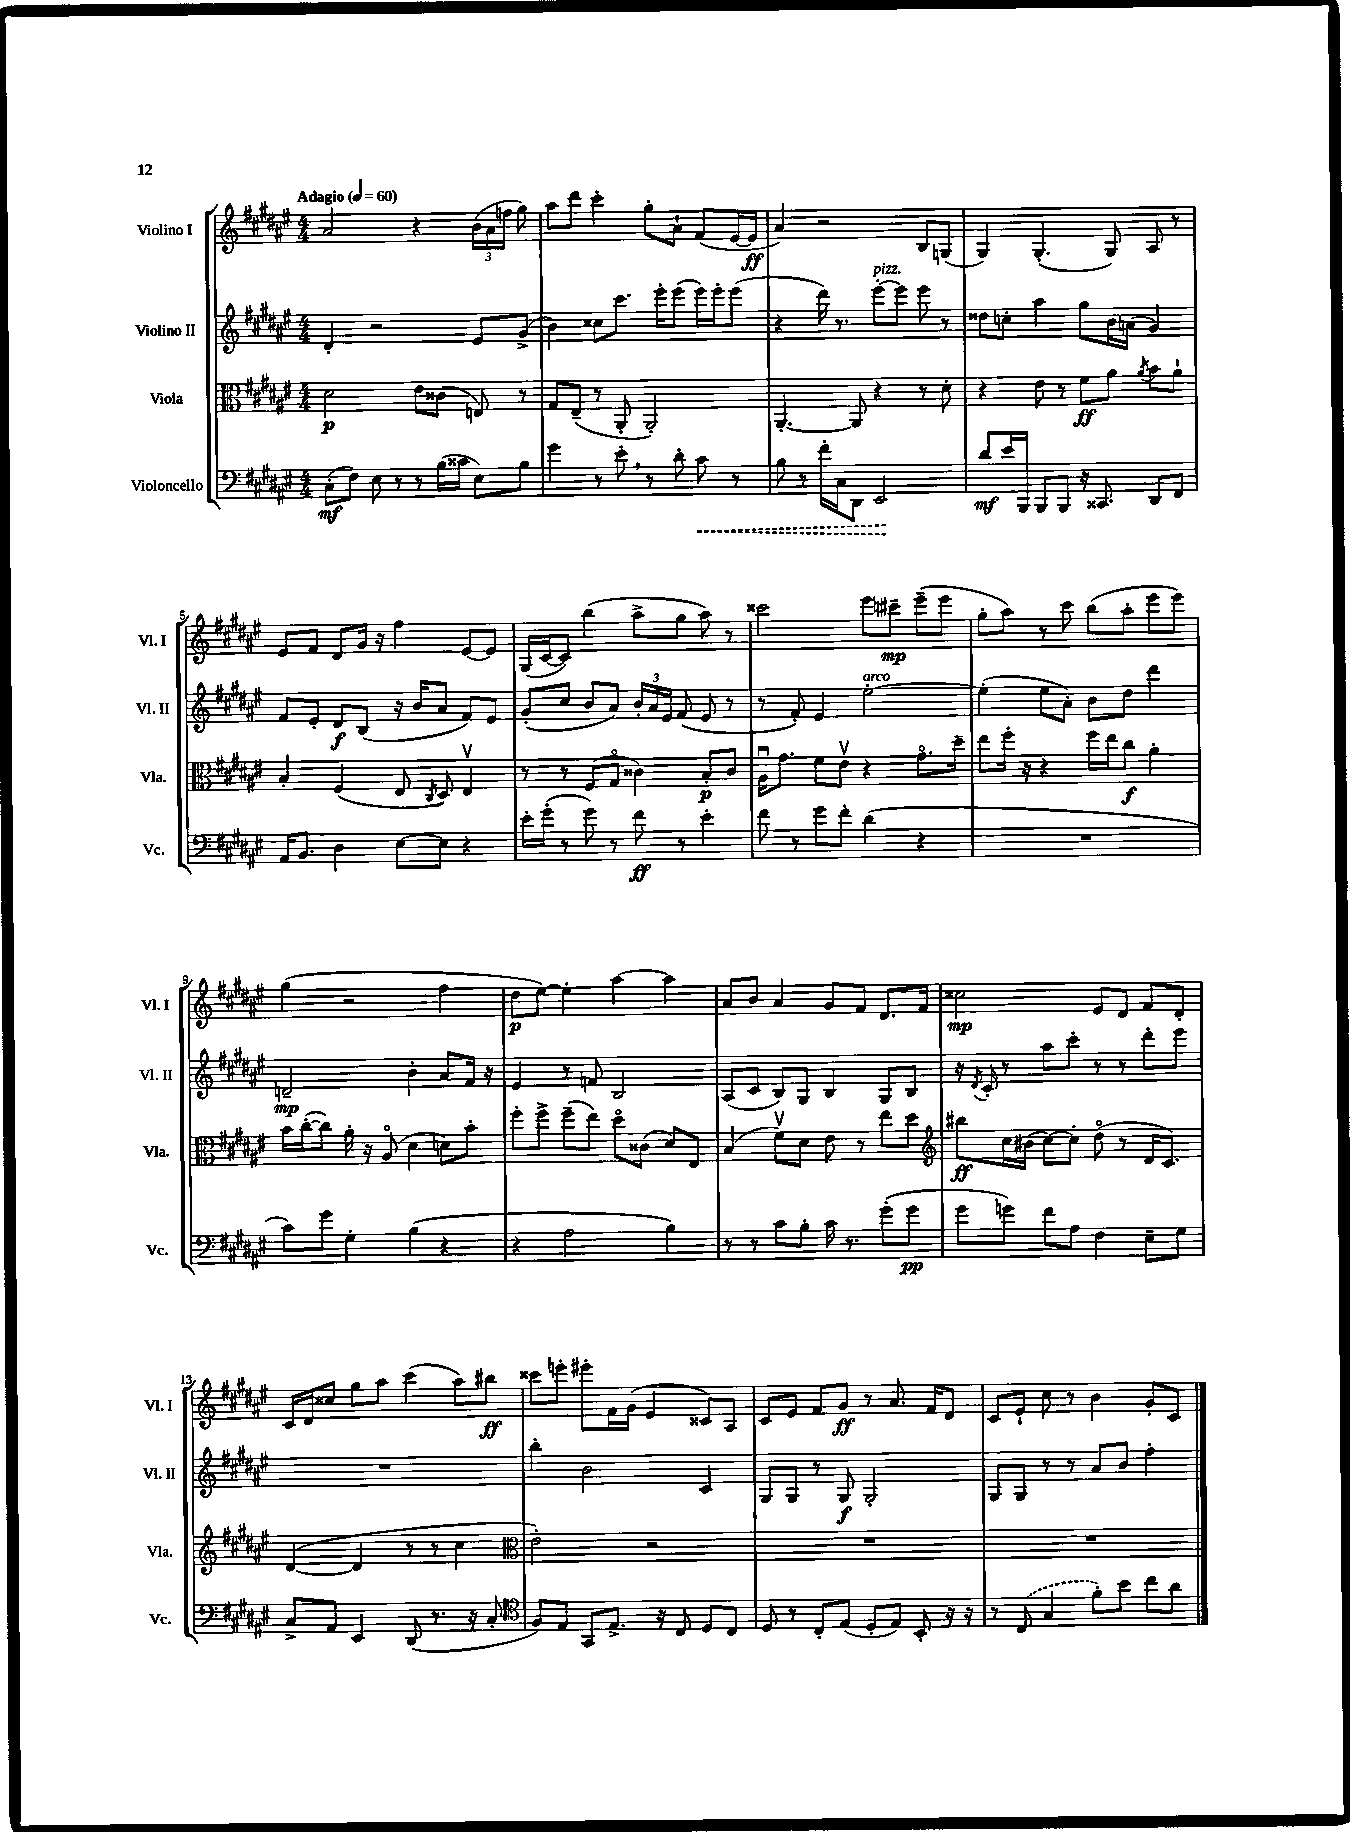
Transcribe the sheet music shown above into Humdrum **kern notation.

**kern	**kern	**kern	**kern
*staff4	*staff3	*staff2	*staff1
*clefF4	*clefC3	*clefG2	*clefG2
*k[f#c#g#d#a#e#]	*k[f#c#g#d#a#e#]	*k[f#c#g#d#a#e#]	*k[f#c#g#d#a#e#]
*M4/4	*M4/4	*M4/4	*M4/4
*MM60	*MM60	*MM60	*MM60
(8C#'	2d#	4d#'	2a#
8F#)	.	.	.
8E#	.	2r	.
8r	.	.	.
8r	8e#	.	4r
(16B	(8c##	.	.
16c##	.	.	.
8E#)	8E)	8e#	(24b
.	.	.	24a#
.	.	.	24ff
8B	8r	(8g#^	8gg#)
=	=	=	=
4g#	8G#	4b)	8aa#
.	(8E#~	.	8ddd#
8r	8r	8cc##	4ccc#'
8e#'	8AA#'	8.ccc#	.
8r	2AA#')	.	8gg#'
.	.	16eee#'	.
8d#'	.	(8eee#	8a#`
8c#	.	16eee#)	(8f#
.	.	16eee#'	.
8r	.	(8eee#	[16e#
.	.	.	16e#]
=	=	=	=
8B	[4.AA#'	4r	4a#)
8r	.	.	.
16f#'	.	16ddd#)	2r
16C#	.	8.r	.
8DD#	8AA#]	.	.
2EE#	4r	[8eee#'	.
.	.	8eee#]	.
.	8r	8eee#	8B
.	8d#'	8r	(8G
=	=	=	=
8d#	4r	8dd##	4G#)
16e#	.	8cc'	.
16BBB	.	.	.
8BBB	8e#	4aa#	(4.G#'
8BBB	8r	.	.
16r	8f#	8gg#	.
8.CC##	.	.	.
.	8a#	16b	8G#)
.	.	(16a	.
.	8qa#	.	.
8DD#	8b	4g#)	8A#
8FF#	8a#`	.	8r
=	=	=	=
16AA#	4B'	8f#	8e#
8.BB	.	.	.
.	.	8e#'	8f#
4D#	(4F#	8d#	8d#
.	.	(8B	16g#
.	.	.	16r
[8E#	8E#	16r	4ff#
.	.	16b	.
.	8qC#	.	.
8E#]	8D#)	8a#	.
4r	4E#v	8f#)	[8e#
.	.	8e#	8e#]
=	=	=	=
16e#'	8r	(8g#'	(16G#
(16g#'	.	.	[16c#
8r	8r	8cc#	8c#])
8g#)	(8F#	8b	(4bb
8r	8G#o	8a#)	.
8f#	4c##)	24b'	8aa#^
.	.	24a#	.
.	.	24e#	.
8r	.	(8f#	8gg#
4e#'	8B'	8e#	8aa#)
.	8c##	8r	8r
=	=	=	=
8f#	16A#u	8r	2ccc##
.	8.g#	.	.
8r	.	8f#')	.
8g#	8f#	4e#	.
8f#'	8e#v	.	.
(4d#	4r	[2ee#'	8eee#
.	.	.	8ccc#~
4r	8.g#o	.	(8eee#~
.	.	.	8eee#
.	16dd#~	.	.
=	=	=	=
1r	8ee#	(4ee#']	8gg#'
.	16ff#'	.	8aa#)
.	16r	.	.
.	4r	8ee#	8r
.	.	8a#')	8ccc#
.	16ff#	8b	(8bb
.	16ee#	.	.
.	8cc#	8dd#	8aa#'
.	4a#'	4ddd#	8eee#
.	.	.	8eee#)
=	=	=	=
8c#)	16b	2d~	(4gg#
.	([16cc#'	.	.
8g#	8cc#])	.	.
4G#'	16a#'	.	2r
.	16r	.	.
.	(8A#o	.	.
(4B	4d#	4b'	.
4r	8d)	8a#	4ff#
.	8b'	16f#	.
.	.	16r	.
=	=	=	=
4r	8ff#'	4e#	8dd#
.	8ff#^	.	[8ee#)
2A#	(8ff#~	8r	4ee#']
.	8ee#)	8f	.
.	8dd#o	2B	[4aa#
.	(8c##	.	.
4B)	8d#)	.	4aa#]
.	8E#	.	.
=	=	=	=
8r	(4B	(8A#	8a#
8r	.	8c#	8b
8c#	8f#v)	8B)	4a#
8B'	8d#	8G#	.
16c#	8e#	4B	8g#
8.r	.	.	.
.	8r	.	8f#
(8g#'	8ee#	8G#	8.d#
8g#	8dd#	8B	.
.	.	.	16f#
=	=	=	=
*	*clefG2	*	*
8g#	8bb#	16r	2cc##
.	.	8qd#	.
.	.	16c#'	.
8g)	16cc#	8r	.
.	(16b#	.	.
8f#	[8cc#)	8aa#	.
8A#	8cc#']	8ccc#'	.
4F#	(8dd#o	8r	8e#
.	8r	8r	8d#
8E#~	16d#	8ddd#'	8f#
.	8.c#)	.	.
8G#	.	8eee#	8d#'
=	=	=	=
8C#^	([4d#	1r	16c#
.	.	.	16d#
8AA#	.	.	8cc##
4EE#	4d#]	.	8gg#
.	.	.	8aa#
(8DD#	8r	.	(4ccc#
8.r	8r	.	.
.	4cc#	.	8aa#)
16r	.	.	.
8C#'	.	.	8bb#
=	=	=	=
*clefC4	*clefC3	*	*
8F#)	2e#')	4bb'	8ccc##
8E#	.	.	8eee'
8GG#	.	2b	8eee#'
8.E#^	.	.	16f#
.	.	.	(16g#
.	2r	.	4e#
16r	.	.	.
8C#	.	.	.
8D#	.	4c#	8c##)
8C#	.	.	8A#
=	=	=	=
8D#	1r	8G#	8c#
8r	.	8G#	8e#
8C#'	.	8r	8f#
(8E#	.	8G#	8g#
8D#'	.	2G#'	8r
8E#)	.	.	8.a#
8BB'	.	.	.
.	.	.	16f#
16r	.	.	8d#
16r	.	.	.
=	=	=	=
8r	1r	8G#	8c#
(8C#	.	8G#	8e#`
4G#	.	8r	8cc#
.	.	8r	8r
8f#')	.	8a#	4b
8b	.	8b	.
8cc#	.	4ff#'	8g#'
8a#	.	.	8c#
==	==	==	==
*-	*-	*-	*-
